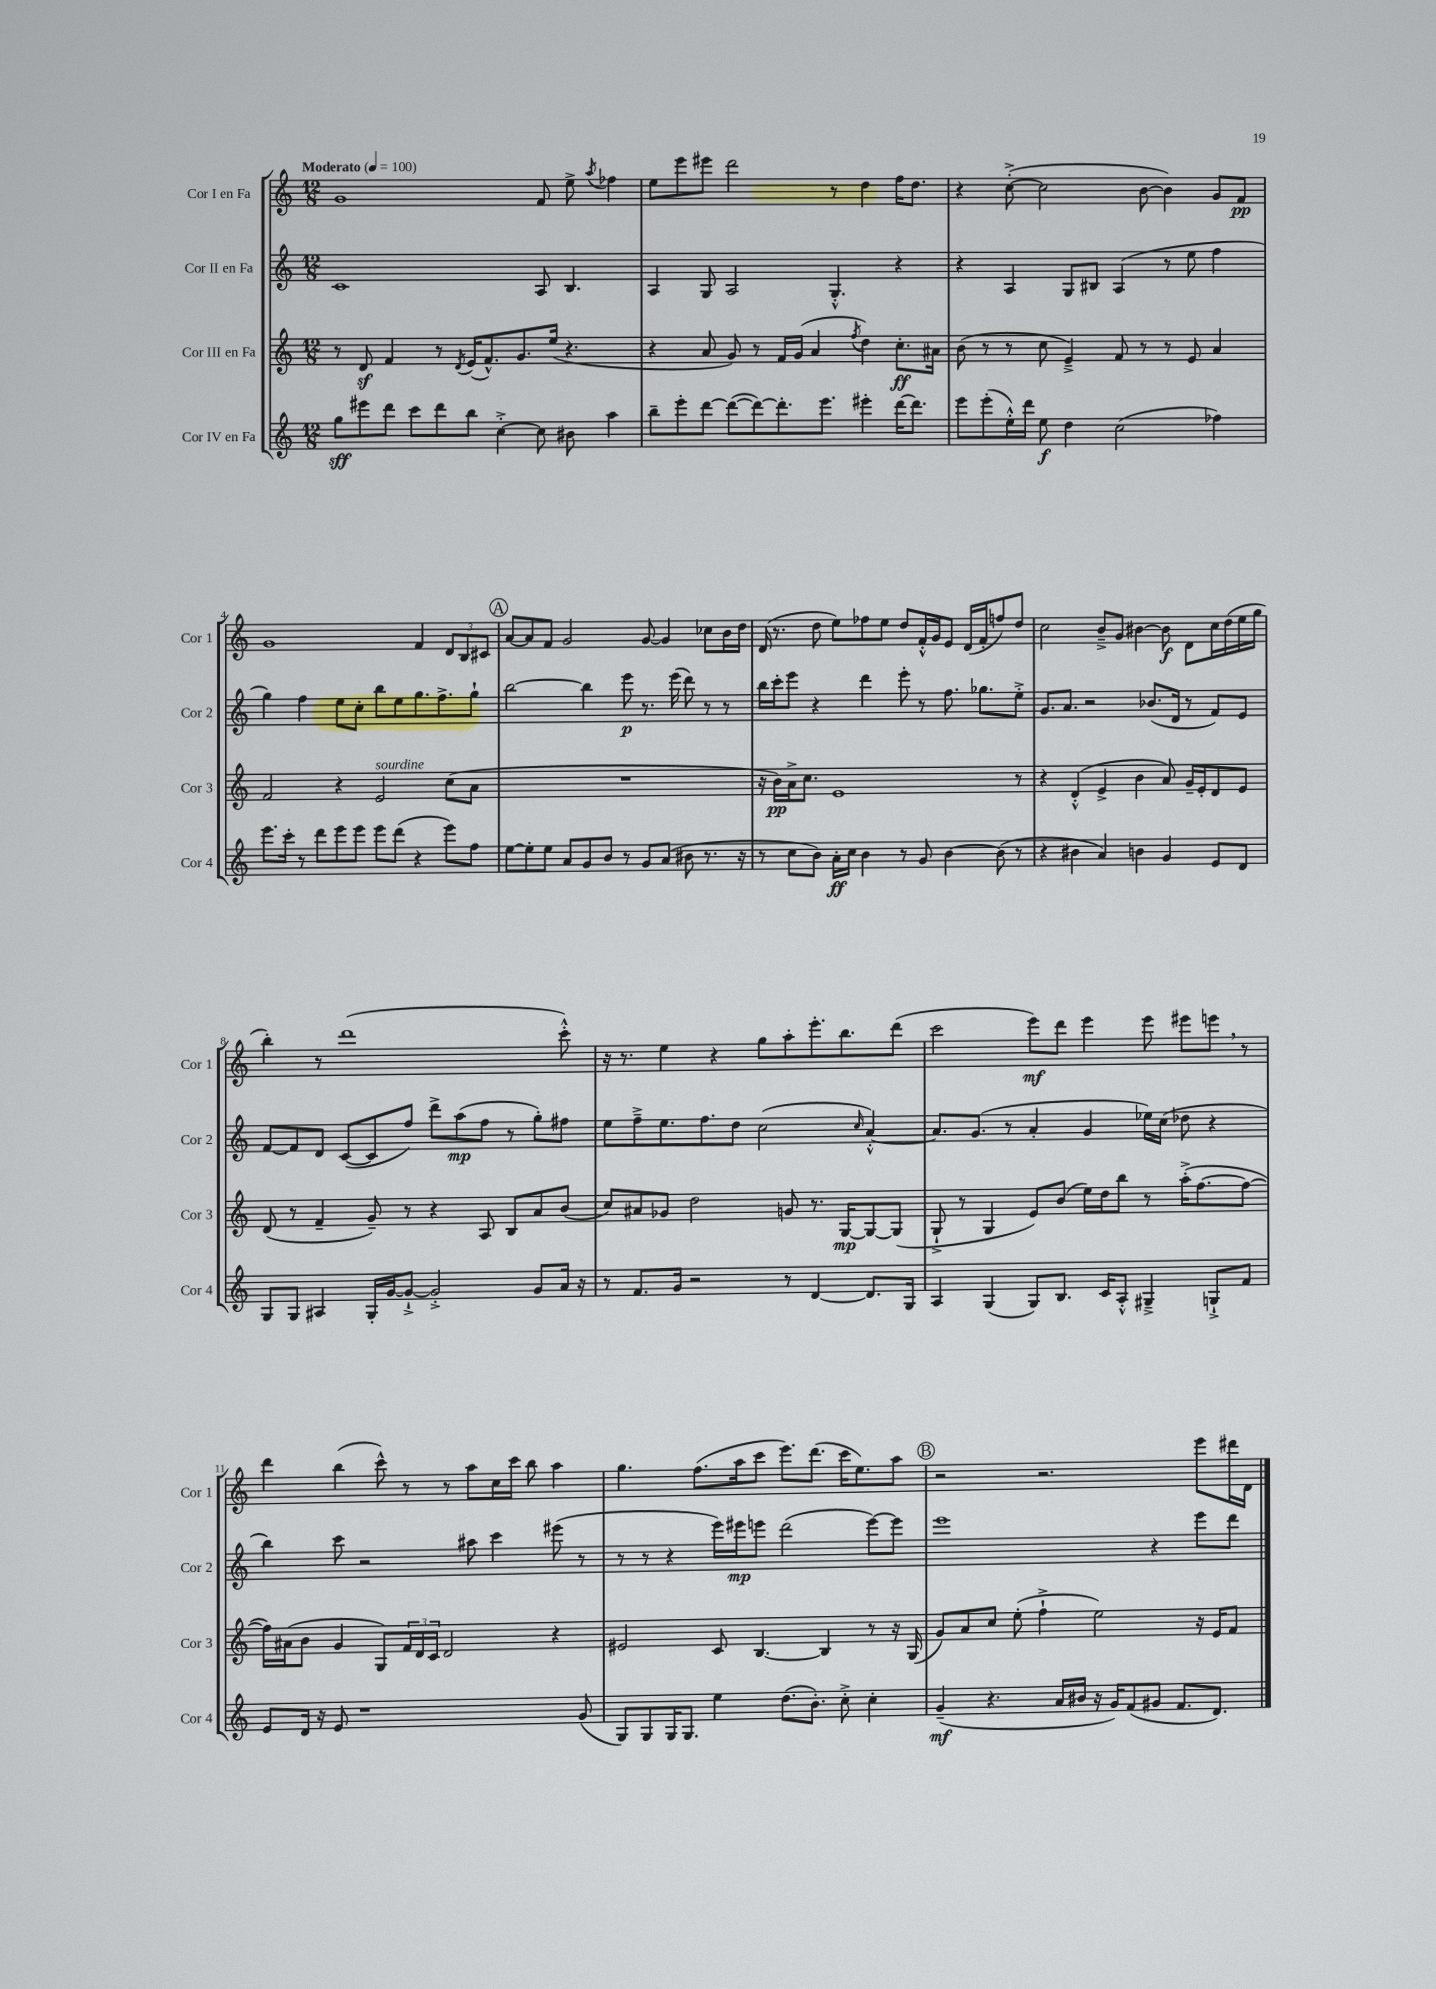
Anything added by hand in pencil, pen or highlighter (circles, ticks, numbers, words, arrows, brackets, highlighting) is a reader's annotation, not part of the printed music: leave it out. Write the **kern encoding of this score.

**kern	**kern	**kern	**kern
*staff4	*staff3	*staff2	*staff1
*clefG2	*clefG2	*clefG2	*clefG2
*k[]	*k[]	*k[]	*k[]
*M12/8	*M12/8	*M12/8	*M12/8
*MM100	*MM100	*MM100	*MM100
8gg	8r	1c	1g
8eee#	8d	.	.
8ddd	4f	.	.
8ccc	.	.	.
8ddd	8r	.	.
.	8qd	.	.
8bb	(16e	.	.
.	8.f^^)	.	.
[4cc'^	.	.	.
.	8.g	.	.
8cc]	.	8A	8f
.	(16ee	.	.
8b#	4.r	4.B	8ee^
.	.	.	8qaa
4aa	.	.	4ff-
=	=	=	=
8bb~	4r	4A	8ee
8eee'	.	.	8eee
[8ddd	8a	8G	8eee#
(8ddd_	8g)	2A	2ddd
8ddd_)	8r	.	.
8.ddd']	16f	.	.
.	(16g	.	.
.	4a	.	.
8.eee	.	.	.
.	.	4.G'^^	8r
.	8qff	.	.
4eee#'	4dd)	.	4dd
[16ddd	8.cc'	4r	16ff
8.ddd]	.	.	8.dd
.	16a#	.	.
=	=	=	=
8eee	(8b	4r	4r
(8eee'	8r	.	.
16ee'^^)	8r	4A	([8cc'^
16ddd	.	.	.
8ee	8cc	.	2cc]
4dd	4e~^)	8G	.
.	.	8B#	.
(2cc	8f	(4A	.
.	8r	.	[8b
.	8r	8r	4b])
.	8e	8ee	.
4ff-)	4a	4ff	8g
.	.	.	8f
=	=	=	=
8.eee	2f	4gg)	1g
16ccc'	.	.	.
8r	.	4ff	.
8ddd	.	.	.
8eee	4r	8ee	.
8eee	.	8cc'	.
8eee	2e	8bb	.
(8ddd	.	8ee	.
4r	.	8.gg	4f
.	.	8.ff^	.
8eee)	(8cc	.	12d
.	.	.	12B
8ff	8a	8gg`	.
.	.	.	12c#
=	=	=	=
[8ee	1.r	[2bb	[8a
8ee']	.	.	8a]
8ee	.	.	8f
8a	.	.	2g
8g	.	4bb]	.
8b	.	.	.
8r	.	8eee	.
8g	.	8.r	[8g
(8a	.	.	4g]
.	.	(16eee	.
8b#	.	8ddd)	.
8.r	.	8r	8cc-
.	.	8r	16b
16r	.	.	16dd
=	=	=	=
8r	16r	16bb	(16d
.	16b)	16ccc'	8.r
8cc	16a^	8eee	.
.	8.cc	.	.
8b)	.	4r	8dd
16a'	1e	.	8ee)
16cc	.	.	.
4b	.	4ddd	8ff-
.	.	.	8ee
8r	.	8eee'	8dd
8g	.	8r	16f'^^
.	.	.	16g
[4b	.	8.ff	8e
.	.	.	(16d
.	.	8.gg-	16f'
(8b]	.	.	8ff)
8r	8r	8ee'^	8dd
=	=	=	=
4r	4r	8.g	2cc
.	.	8.a	.
4b#	(4d'^^	.	.
.	.	2r	.
4a)	4e^	.	8b~^
.	.	.	8g
4b	4b	.	[4b#
.	.	(8.b-	.
4g	8a)	.	8b#]
.	.	16d	.
.	16g~	8r	8d
.	16e'	.	.
8e	8d	8f)	16cc
.	.	.	(16dd
8d	8e	8e	16ee
.	.	.	16gg
=	=	=	=
8G	(8d	[8f	4bb')
8G	8r	8f]	.
4A#	4f~	8d	8r
.	.	([8c	(1ddd
16G'	8g~)	8c]	.
[16g	.	.	.
8g`^_	8r	8ff)	.
2g'^]	4r	8ddd^	.
.	.	(8aa	.
.	8A	8ff	.
.	8B	8r	.
8g	8a	8gg')	.
16a	(8b	8ff#	8ccc'^^)
16r	.	.	.
=	=	=	=
8r	8cc)	8ee	16r
.	.	.	8.r
8.f	8a#	8ff~^	.
.	8g-	8.ee	4ee
16g	.	.	.
2r	2dd	.	.
.	.	8.ff	.
.	.	.	4r
.	.	8dd	.
.	.	(2cc	8gg
8r	8g	.	8aa'
[4d	8.r	.	8.eee'
.	[16G	.	8.bb
.	.	16qqcc	.
8.d]	8G_	[4a'^^)	.
.	(8G]	.	(8ddd
16G	.	.	.
=	=	=	=
4A	8G`^	8.a]	2ccc
.	8r	.	.
.	.	(8.g	.
(4G	4G	.	.
.	.	8r	.
8G)	8e)	4a'	8eee)
8.B	(8b	.	8ddd
.	16ee)	4g	4eee
16c	16dd	.	.
8A'^^	8bb	.	.
4G#~^	8r	16ee-)	8eee
.	.	(16cc	.
.	(16aa'^	8dd-	8eee#
.	[8.ff	.	.
8G`^	.	4r	8eee
8f	8ff_	.	8r
=	=	=	=
8e	16ff])	4bb)	4ddd
.	(16a#	.	.
16d	8b	.	.
16r	.	.	.
8e	4g	8ccc	(4bb
1r	.	2r	.
.	8G)	.	8ccc^^)
.	24f	.	8r
.	24d	.	.
.	24c	.	.
.	2d	.	8r
.	.	8aa#	8aa
.	.	4ccc	16cc
.	.	.	16ccc
.	.	.	8bb
.	4r	(8eee#	4aa
(8g	.	8r	.
=	=	=	=
8G)	2e#	8r	4.gg
8G	.	8r	.
16G	.	4r	.
8.G	.	.	.
.	.	.	(8.ff
4ee	8c	16eee)	.
.	.	16eee#	16aa
.	[4.B	8eee	8ccc
(8.dd	.	(2ddd	8.eee)
8.b')	.	.	(8.ddd
.	4B]	.	.
8cc'^	.	.	16ccc
.	.	.	8.ee)
4cc'	8r	[8eee)	.
.	16r	8eee]	8aa
.	(16G	.	.
=	=	=	=
(4g~	8g)	1eee	2r
.	8a	.	.
4.r	8cc	.	.
.	(8ee'	.	.
.	4ff`^	.	2.r
16a	.	.	.
16b#	.	.	.
16r	2ee)	.	.
16g)	.	.	.
(8f	.	.	.
8g#	.	4r	.
8.f	.	.	.
.	16r	8eee	8eee
8.d)	16e	.	.
.	8f	8ddd	16ddd#
.	.	.	16d
==	==	==	==
*-	*-	*-	*-
